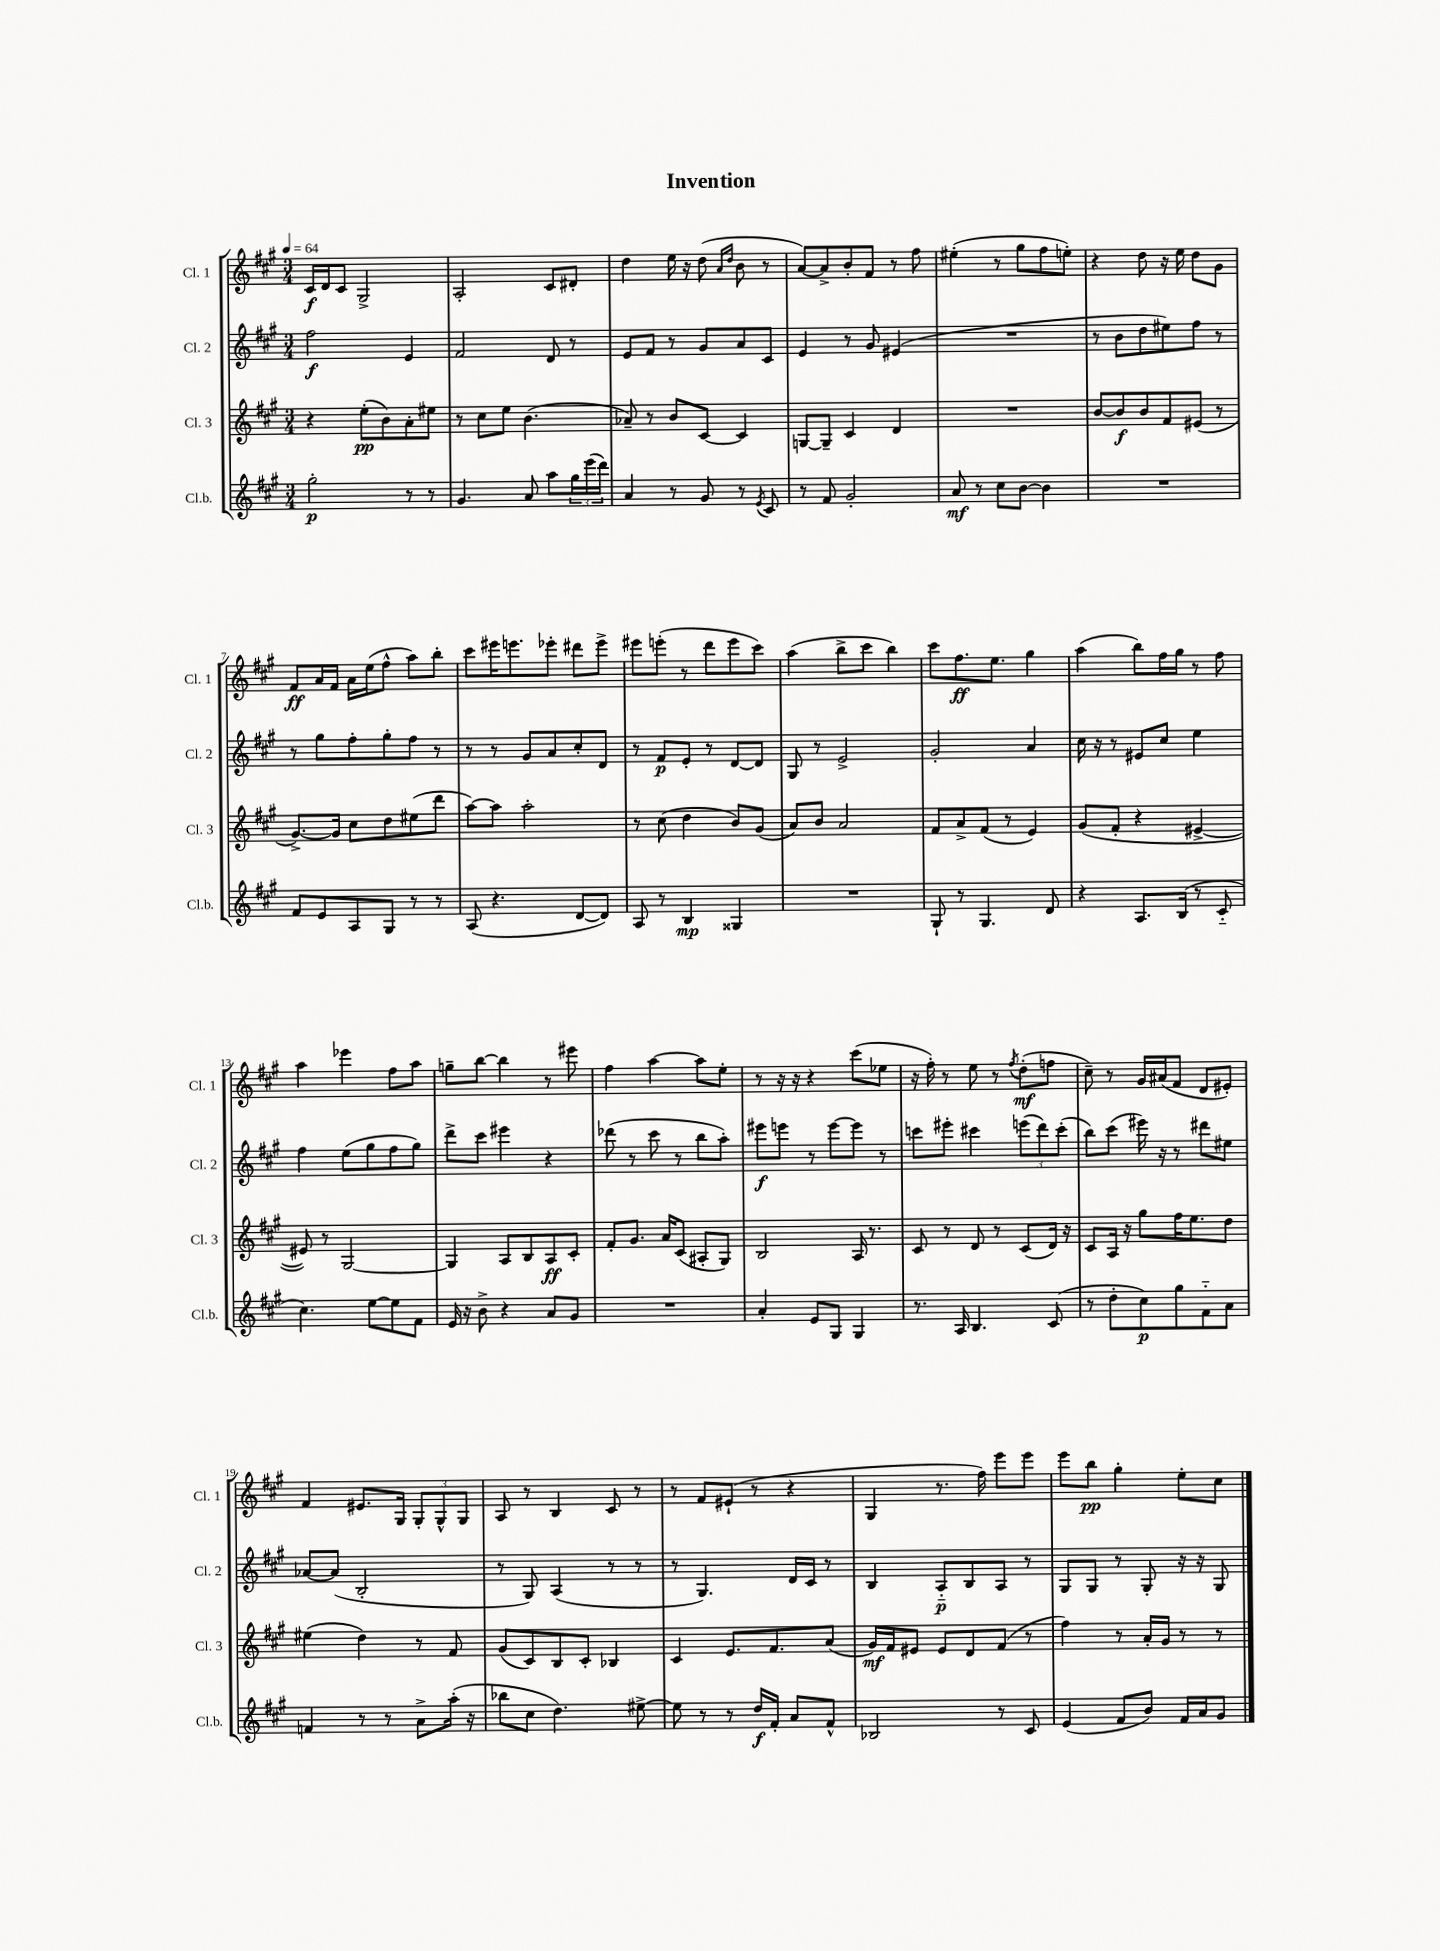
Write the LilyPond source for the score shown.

\header { title = "Invention" }
<<
\new StaffGroup <<
\new Staff = "s0" \with { instrumentName = "Cl. 1" shortInstrumentName = "Cl. 1" } {
    \clef treble \key a \major \numericTimeSignature \time 3/4 \tempo 4 = 64
    cis'16\f d'16 cis'8 gis2-> |
    a2-. cis'8 dis'8-. |
    d''4 e''16 r16 d''8( \grace { a'16 d''16 } b'8 r8 |
    a'8~) a'8-> b'8-. fis'8 r8 fis''8 |
    eis''4-.( r8 gis''8 fis''8 e''8-.) |
    r4 d''8 r16 e''16 d''8 gis'8 |
    fis'8\ff a'16 fis'16 a'16 e''16( fis''8-^ a''8) b''8-. |
    cis'''8 eis'''16 e'''8. ees'''8-. dis'''8 ees'''8-> |
    eis'''8 e'''8-.( r8 d'''8 e'''8 cis'''8) |
    a''4( b''8-> cis'''8 b''4) |
    cis'''8 fis''8.\ff e''8. gis''4 |
    a''4( b''8) fis''16 gis''16 r8 fis''8 |
    a''4 ees'''4 fis''8 a''8 |
    g''8-- b''8~ b''4 r8 eis'''8 |
    fis''4 a''4~ a''8 e''8-. |
    r8 r16 r16 r4 cis'''8( ees''8 |
    r16 fis''16-.) r8 e''8 r8 \acciaccatura { fis''8 } d''8-.\mf( f''8 |
    cis''8--) r8 gis'16 ais'16( fis'8 d'8 eis'8-.) |
    fis'4 eis'8. gis16 \tuplet 3/2 { gis8-. gis8-^ gis8 } |
    a8 r8 b4 cis'8 r8 |
    r8 fis'8 eis'8-!( r8 r4 |
    gis4 r8. fis''16) e'''8 e'''8 |
    e'''8 b''8\pp gis''4-. e''8-. cis''8 \bar "|." |
}
\new Staff = "s1" \with { instrumentName = "Cl. 2" shortInstrumentName = "Cl. 2" } {
    \clef treble \key a \major \numericTimeSignature \time 3/4
    fis''2\f e'4 |
    fis'2 d'8 r8 |
    e'8 fis'8 r8 gis'8 a'8 cis'8 |
    e'4 r8 gis'8 eis'4( |
    R2. |
    r8 b'8 d''8 eis''8) fis''8 r8 |
    r8 gis''8 fis''8-. gis''8-. fis''8 r8 |
    r8 r8 gis'8 a'8 cis''8-. d'8 |
    r8 fis'8\p e'8-. r8 d'8~ d'8 |
    gis8 r8 e'2-> |
    gis'2-. a'4 |
    cis''16 r16 r8 eis'8 cis''8 e''4 |
    fis''4 e''8( gis''8 fis''8 gis''8) |
    d'''8-> cis'''8 eis'''4 r4 |
    des'''8( r8 cis'''8 r8 b''8 a''8-.) |
    eis'''8\f e'''8 r8 e'''8~ e'''8 r8 |
    c'''8 eis'''8-. cis'''4 \tuplet 3/2 { e'''8( d'''8) cis'''8-.( } |
    b''8) cis'''8( eis'''16) r16 r8 dis'''8 eis''8 |
    aes'8~ aes'8( b2-. |
    r8 gis8) a4( r8 r8 |
    r8 gis4.) d'16 cis'16 r8 |
    b4 a8-_\p b8 a8 r8 |
    gis8 gis8 r8 gis8-. r16 r16 gis8 \bar "|." |
}
\new Staff = "s2" \with { instrumentName = "Cl. 3" shortInstrumentName = "Cl. 3" } {
    \clef treble \key a \major \numericTimeSignature \time 3/4
    r4 e''8-.\pp( b'8) a'8-. eis''8 |
    r8 cis''8 e''8 b'4.( |
    aes'8--) r8 b'8 cis'8~ cis'4 |
    g8~ g8-- cis'4 d'4 |
    R2. |
    b'8~ b'8\f b'8 fis'8 eis'8( r8 |
    gis'8.~->) gis'16 cis''8 d''8 eis''8( d'''8 |
    a''8~) a''8 a''2-. |
    r8 cis''8( d''4 b'8) gis'8( |
    a'8) b'8 a'2 |
    fis'8 a'8-> fis'8( r8 e'4) |
    gis'8( fis'8-. r4 eis'4~-> |
    eis'8) r8 gis2~ |
    gis4 a8 b8 a8\ff cis'8-. |
    fis'8-. gis'8. a'16 cis'8( ais8-. gis8) |
    b2 a16 r8. |
    cis'8 r8 d'8 r8 cis'8( d'16) r16 |
    cis'8 a16 r16 gis''8 fis''16 e''8. d''8 |
    eis''4( d''4) r8 fis'8 |
    gis'8( cis'8) b8 cis'8-. bes4 |
    cis'4 e'8. fis'8. a'8( |
    gis'16\mf) fis'16 eis'8 eis'8 d'8 fis'8( r8 |
    fis''4) r8 a'16-. gis'16 r8 r8 \bar "|." |
}
\new Staff = "s3" \with { instrumentName = "Cl.b." shortInstrumentName = "Cl.b." } {
    \clef treble \key a \major \numericTimeSignature \time 3/4
    gis''2-.\p r8 r8 |
    gis'4. a'8 a''8 \tuplet 3/2 { gis''16 e'''16( d'''16) } |
    a'4 r8 gis'8 r8 \acciaccatura { e'8 } cis'8 |
    r8 fis'8 gis'2-. |
    a'8\mf r8 cis''8 b'8~ b'4 |
    R2. |
    fis'8 e'8 a8 gis8 r8 r8 |
    a8( r4. d'8~ d'8) |
    a8 r8 b4\mp gisis4 |
    R2. |
    gis8-! r8 gis4. d'8 |
    r4 a8. b16( r8 cis'8-_ |
    cis''4.) e''8~ e''8 fis'8 |
    e'16 r16 b'8-> r4 a'8 gis'8 |
    R2. |
    a'4-. e'8 gis8 gis4 |
    r8. a16 b4. cis'8( |
    r8 d''8-. cis''8\p) gis''8 fis'8-_ a'8 |
    f'4 r8 r8 a'8-> a''16-.( r16 |
    bes''8 cis''8 d''4.) eis''8~-> |
    eis''8 r8 r8 d''16\f fis'16-. a'8 fis'8-^ |
    bes2 r8 cis'8 |
    e'4( fis'8 b'8) fis'16 a'16 gis'8 \bar "|." |
}
>>
>>
